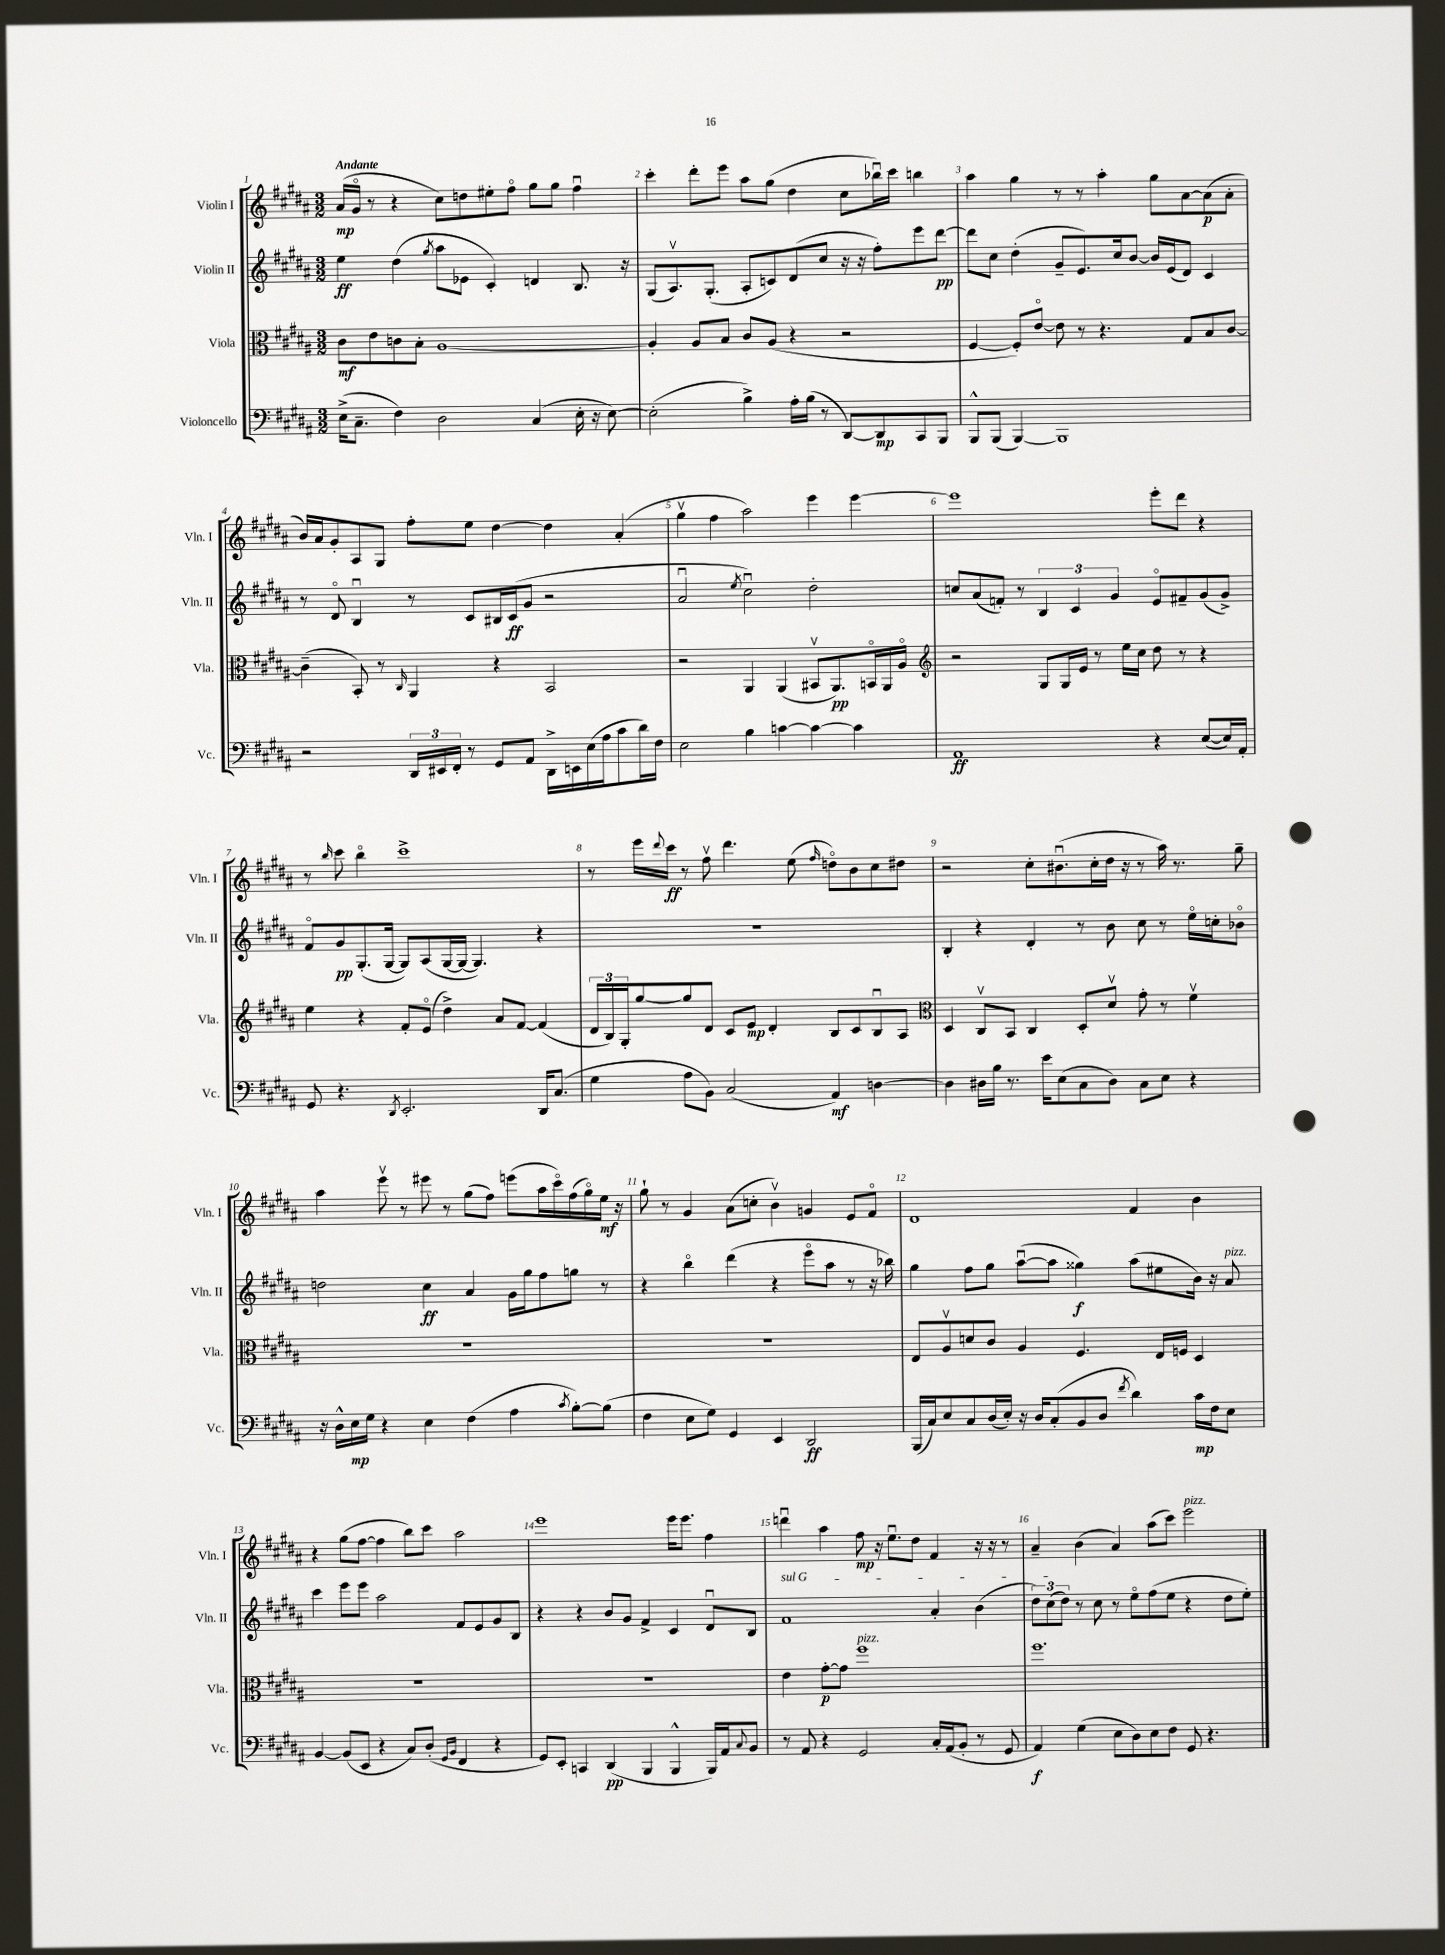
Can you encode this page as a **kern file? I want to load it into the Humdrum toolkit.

**kern	**kern	**kern	**kern
*staff4	*staff3	*staff2	*staff1
*clefF4	*clefC3	*clefG2	*clefG2
*k[f#c#g#d#a#]	*k[f#c#g#d#a#]	*k[f#c#g#d#a#]	*k[f#c#g#d#a#]
*M3/2	*M3/2	*M3/2	*M3/2
(16E^\LK	8c#\L	4ee\	(16a#/LL
8.C#~\J	.	.	16g#o/JJ
.	8e\	.	8r
4F#\)	8c\	(4dd#\	4r
.	8B'\J	.	.
.	.	8qgg#/	.
2D#\	[1A#	8aa#\L	8cc#\L)
.	.	8e-\J	8dd\
.	.	4c#'/)	8ee#'\
.	.	.	8ff#o\J
(4C#/	.	4d/	8gg#\L
.	.	.	8gg#\J
16E'\	.	8.B/	4ff#u\
16r	.	.	.
[8E\)	.	.	.
.	.	16r	.
=	=	=	=
(2E'\]	4A#'/]	(8G#/L	4ccc#'\
.	.	8.A#v/)	.
.	8A#/L	.	8ddd#'\L
.	.	(8.G#'/J	.
.	8B/J	.	8eee\J
4B^\)	8c#/L	8A#'/L	8aa#\L
.	(8A#/J	8c/)	(8gg#\J
16A#'\LL	4r	(8d#/	4dd#\
(16B\JJ	.	.	.
8r	.	8cc#/J	.
[8DD#/L)	2r	16r	8cc#\L
.	.	16r	.
8DD#/]	.	8ff#'\L)	16bb-u\L)
.	.	.	16ccc#\JJ
8CC#/	.	8eee\	4bb\
8BBB/J	.	[8ddd#\J	.
=	=	=	=
8BBB^^/L	[4F#/	8ddd#\]L	4aa#\
(8BBB/J	.	8cc#\J	.
[4BBB/)	8F#'/]L)	(4dd#'\	4gg#\
.	[8eo/J	.	.
1BBB]	8e\]	8g#~/L	8r
.	8r	8.e/)	8r
.	4.r	.	4aa#'\
.	.	16cc#/k	.
.	.	[8b/J	.
.	.	16b/]LL	8gg#\L
.	.	(16e/J	.
.	8G#/L	8d#/J)	[8a#\
.	8B/	4c#/	(8a#\]
.	[8c#/J	.	8a#'\J
=	=	=	=
2r	(4c#~\]	8r	16b/LL)
.	.	.	16a#/J
.	.	8d#o/	8g#'/
.	8BB'/)	4Bu/	8A#/
.	8r	.	8G#/J
.	16qqC#/	.	.
24DD#/LL	4AA#/	8r	8ff#'\L
24EE#/	.	.	.
24FF#'/JJ	.	.	.
8r	.	8c#/L	8ee\J
8GG#/L	4r	16B#/L	[4dd#\
.	.	(16c#/J	.
8AA#/J	.	8g#/J	.
16DD#^\LL	2BB/	2r	4dd#\]
16EE\	.	.	.
(16E\	.	.	.
16A#\J	.	.	.
8c#\	.	.	(4a#'/
16d#\L)	.	.	.
16F#\JJ	.	.	.
=	=	=	=
2E\	2r	2a#u/	4gg#v\
.	.	.	4ff#\
.	.	8qee/	.
4B\	4AA#/	2cc#u\)	2aa#\)
[4c\	(4AA#/	.	.
4c\_	8BB#v/L	2dd#'\	4eee\
.	8.AA#/)	.	.
4c\]	.	.	[4eee\
.	16BBo/L	.	.
.	16AA#/	.	.
.	16A#o/JJ	.	.
=	=	=	=
*	*clefG2	*	*
1AA#	2r	8cc/L	1eee]
.	.	(8a#/	.
.	.	8f'/J)	.
.	.	8r	.
.	8G#/L	6B/	.
.	16G#/L	.	.
.	.	6c#/	.
.	16e/JJ	.	.
.	8r	.	.
.	.	6g#/	.
.	16ee\LL	.	.
.	16cc#\JJ	.	.
4r	8dd#\	8eo/L	8eee'\L
.	8r	8f#~/	8ddd#\J
([8E/L	4r	(8g#/	4r
16E/]L)	.	8g#^/J)	.
16AA#'/JJ	.	.	.
=	=	=	=
8GG#/	4ee\	8f#o/L	8r
.	.	.	16qqbb/
4.r	.	8g#/	8ccc#\
.	4r	(8.G#'/	4bbo\
.	.	[16G#/Jk	.
8qDD#/	.	.	.
2.EE'/	8f#'/L	8G#/]L)	1ccc#^
.	(8eo/J	(8A#/	.
.	4dd#^\)	[16G#/L	.
.	.	16G#/_JJ	.
.	.	4.G#/])	.
.	8a#/L	.	.
.	[8f#/J	.	.
16DD#/LK	(4f#/]	4r	.
(8.C#/J	.	.	.
=	=	=	=
4G#\	24d#/LL	1.r	8r
.	24B/)	.	.
.	24G#'/J	.	.
.	[8gg#/	.	16eee\LL
.	.	.	8qqddd#/
.	.	.	16ccc#\JJ
8A#\L	8gg#/]	.	8r
8BB\J)	8d#/J	.	8ff#v\
(2C#/	8c#/L	.	4.ddd#\
.	8e/J	.	.
.	4d#'/	.	.
.	.	.	(8ee\
.	.	.	16qqff#/
4AA#/)	8B/L	.	8ddo\L)
.	8c#/	.	8b\
[4D\	8Bu/	.	8cc#\
.	8A#/J	.	8dd#\J
=	=	=	=
*	*clefC3	*	*
4D\]	4D#/	4B'/	2r
16D#\LL	8C#v/L	4r	.
16B\JJ	.	.	.
8.r	8BB/J	.	.
.	4C#/	4d#'/	8cc#'\L
16e\LK	.	.	.
(8E\	.	.	(8.b#u\
8C#\	8D#'/L	8r	.
.	.	.	16cc#'\L
8D#\J)	8d#v/J	8b\	16dd#\JJ
.	.	.	16r
8C#\L	8g#'\	8cc#\	8r
8E\J	8r	8r	16aa#\)
.	.	.	8.r
4r	4f#v\	16eeo\LL	.
.	.	16cc'\J	.
.	.	8b-o\J	8gg#~\
=	=	=	=
16r	1.r	2dd\	4aa#\
16D#^^\LL	.	.	.
16E\	.	.	.
16G#\JJ	.	.	.
4r	.	.	8eeev\
.	.	.	8r
4E\	.	4cc#\	8eee#\
.	.	.	8r
(4F#\	.	4a#/	(8gg#\L
.	.	.	8ff#\J)
4A#\	.	16g#\LL	(8eee\L
.	.	16gg#\J	.
.	.	8ff#\	16aa#\L
.	.	.	16ccc#o\)
8qc#/	.	.	.
[8B'\L)	.	8gg\J	(16ff#\
.	.	.	16gg#o\)
(8B\]J	.	8r	16ee\JJ
.	.	.	16r
=	=	=	=
4F#\	1.r	4r	8gg#`\
.	.	.	8r
8E\L	.	4bbo\	4g#/
8G#\J)	.	.	.
4GG#/	.	(4ddd#\	(8a#\L
.	.	.	8cc'\J
4EE/	.	4r	4bv\)
2DD#/	.	8eeeo\L	4g/
.	.	8aa#\J	.
.	.	8r	8e/L
.	.	16r	8f#o/J
.	.	16bb-\)	.
=	=	=	=
(16BBB/LL	8E/L	4gg#\	1d#
16C#/J)	.	.	.
8E/	8A#v/	.	.
8C#/	8d/	8ff#\L	.
(16D#/L	8c#/J	8gg#\J	.
16E'/JJ)	.	.	.
16r	4A#/	([8aa#u\L	.
16D#/LK	.	.	.
(8C#'/	.	8aa#\]J	.
8BB/	4.F#/	4gg##\)	.
8D#/J	.	.	.
8qf#/	.	.	.
4d#\)	.	(8aa#\L	4f#/
.	16E/LL	8ee#\	.
.	16F/JJ	.	.
16c#\LL	4D#/	16b\Jk)	4b\
16F#\J	.	16r	.
8E\J	.	8a#/	.
=	=	=	=
[4BB/	1.r	4ccc#\	4r
(8BB/]L	.	8eee\L	(8gg#\L
8EE/J	.	8eee\J	[8ff#\J
4r	.	2aa#\	4ff#\]
8C#/L)	.	.	8bb\L)
(8D#'/J	.	.	8ccc#\J
16qqGG#/LL	.	.	.
16qqBB/JJ	.	.	.
4FF#/	.	8f#/L	2aa#\
.	.	8e/	.
4r	.	8g#/	.
.	.	8B/J	.
=	=	=	=
8GG#/L)	1.r	4r	1eee
8EE'/J	.	.	.
4CC/	.	4r	.
(4DD#/	.	8b/L	.
.	.	8g#/J	.
4BBB/	.	4f#^/	.
4BBB^^/	.	4c#/	16eee\LK
.	.	.	8.eee\J
16BBB/LL)	.	8d#u/L	4ff#\
16AA#/J	.	.	.
8qqC#/	.	.	.
8BB/J	.	8B/J	.
=	=	=	=
8r	4e\	1f#	4dddu\
8AA#/	.	.	.
4r	[8g#'\L	.	4aa#\
.	8g#\]J	.	.
2GG#/	1ff#	.	8ff#\
.	.	.	16r
.	.	.	8.eeu\L
.	.	.	8dd#\J
16C#'/LL	.	4a#'/	4f#/
(16AA#/J	.	.	.
8BB'/J	.	.	.
8r	.	(4b\	16r
.	.	.	16r
8GG#/	.	.	8r
=	=	=	=
4AA#/)	1.ff#	12dd#\L)	4a#~/
.	.	(12cc#\	.
.	.	12dd#\J)	.
(4G#\	.	8r	(4b\
.	.	8cc#\	.
8E\L	.	8r	4a#/)
8D#\)	.	8eeo\L	.
8E\	.	(8ff#\	(8aa#\L
8F#\J	.	8ee\J	8ccc#\J)
8GG#/	.	4r	2eee\
4.r	.	.	.
.	.	8dd#\L	.
.	.	8ee'\J)	.
==	==	==	==
*-	*-	*-	*-
